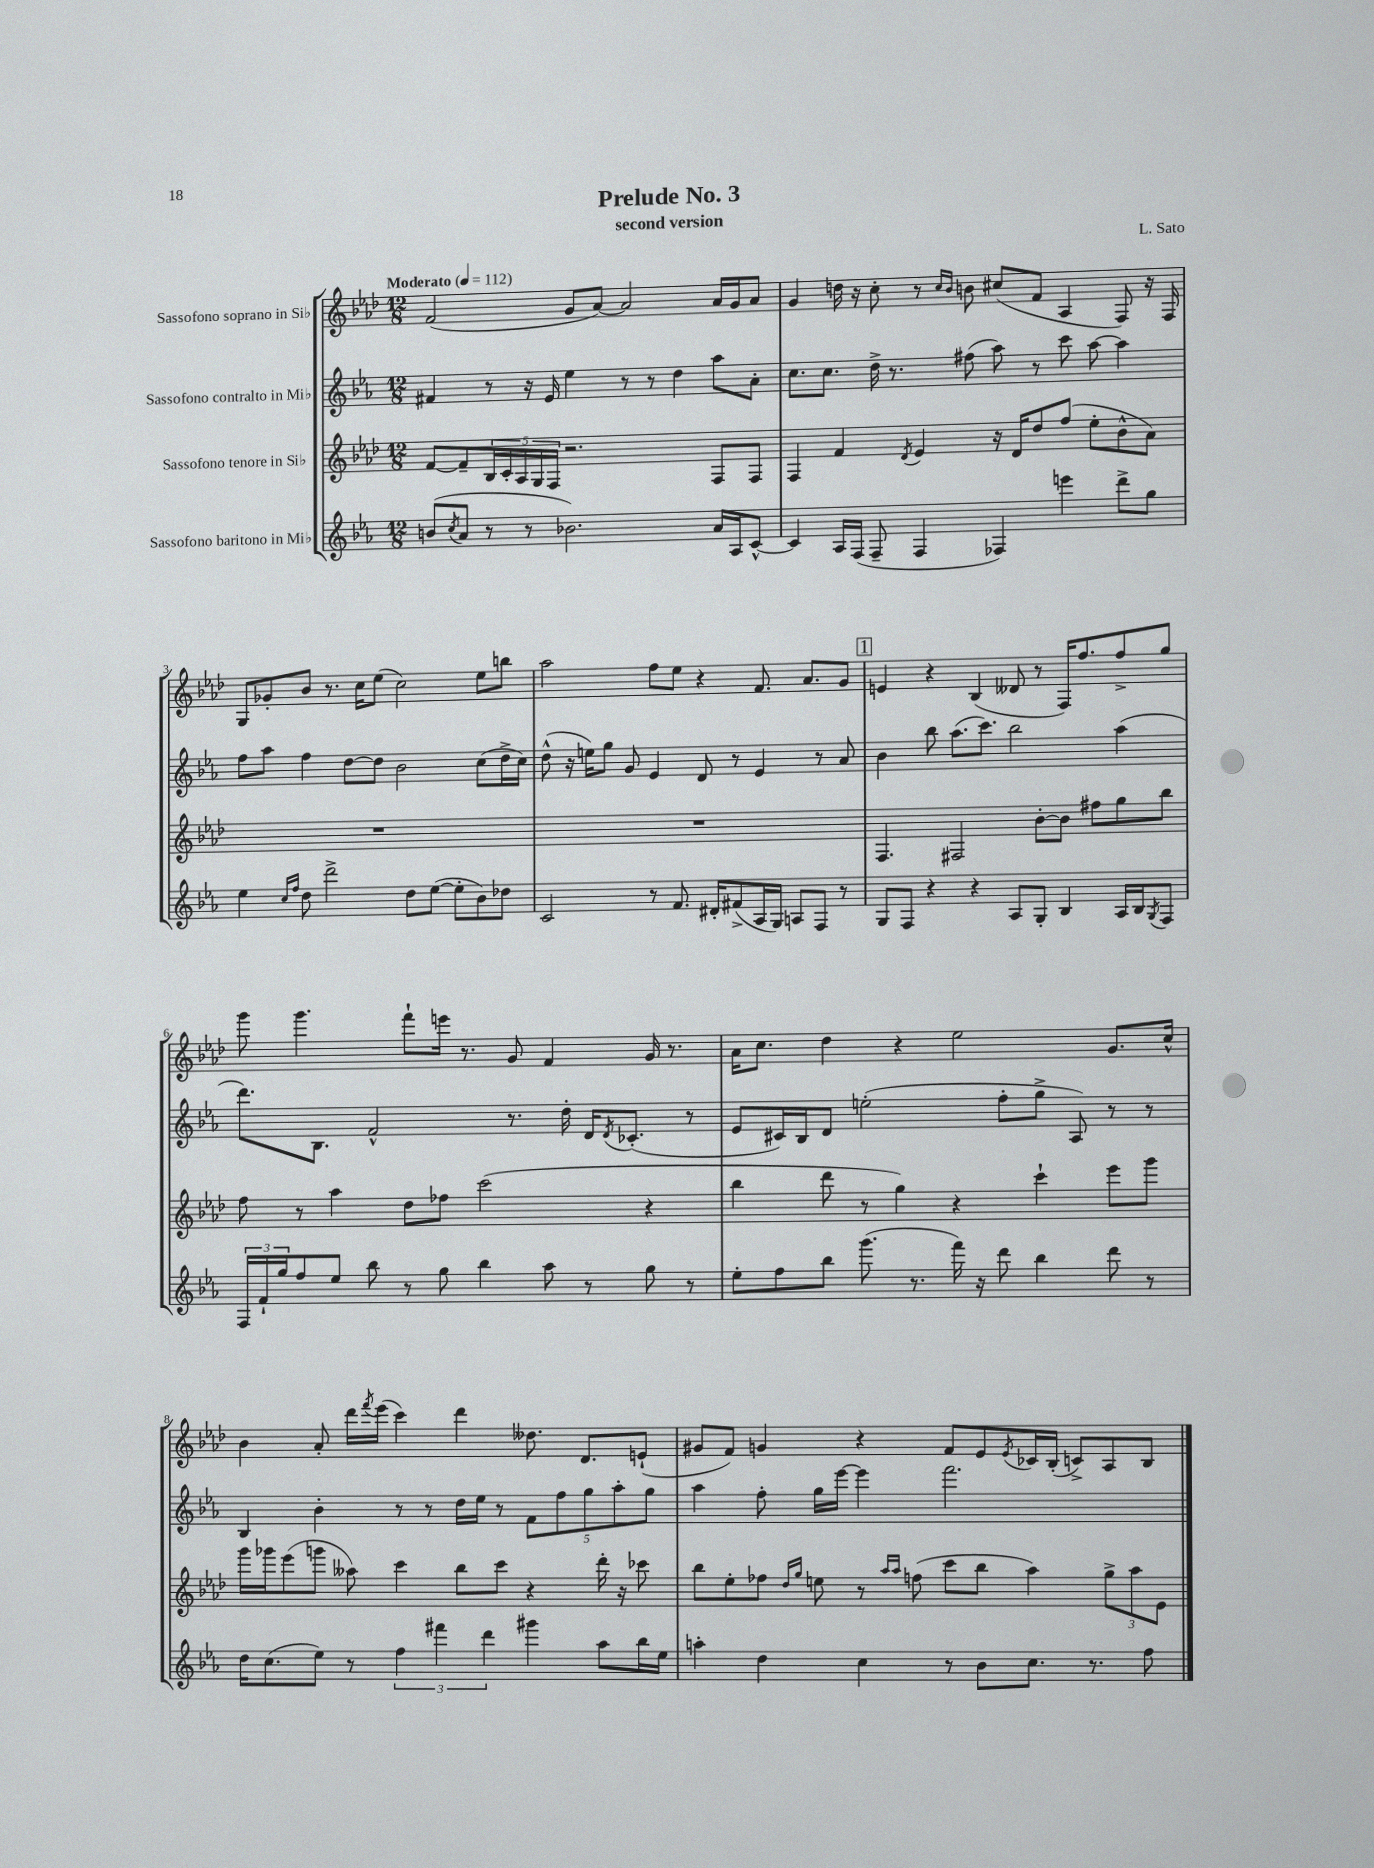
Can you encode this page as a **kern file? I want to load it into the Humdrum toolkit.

**kern	**kern	**kern	**kern
*part4	*part3	*part2	*part1
*staff4	*staff3	*staff2	*staff1
*I"Sassofono baritono in Mi♭	*I"Sassofono tenore in Si♭	*I"Sassofono contralto in Mi♭	*I"Sassofono soprano in Si♭
*clefG2	*clefG2	*clefG2	*clefG2
*k[b-e-a-]	*k[b-e-a-d-]	*k[b-e-a-]	*k[b-e-a-d-]
*M12/8	*M12/8	*M12/8	*M12/8
*MM112	*MM112	*MM112	*MM112
=1	=1	=1	=1
!	!	!	!LO:TX:a:B:t=Moderato
(8bn/L	[8f/L	4f#X/	(2f/
8qcc/	.	.	.
8a-/J	8f~/]	.	.
8r	20B-/L	8r	.
.	20c'/	.	.
.	20A-/	.	.
8r	.	16r	.
.	20G/	.	.
.	.	16e-/	.
.	20F/JJ	.	.
2.b-X\)	2.r	4ee-\	8g/L
.	.	.	[8a-/J)
.	.	8r	2a-/]
.	.	8r	.
.	.	4dd\	.
16a-/LL	8F/L	8aa-\L	16a-/LL
16A-/J	.	.	16g/J
[8c^^/J	8F/J	8a-'\J	8a-/J
=2	=2	=2	=2
4c/]	4F/	8.cc\L	4g/
.	.	8.cc\J	.
16A-/LL	4f/	.	16ddn\
(16F/JJ	.	.	16r
8F~/	.	16dd^\	8cc'\
.	.	8.r	.
.	8qd-/	.	.
4F/	4e-/	.	8r
.	.	.	16qqcc/LL
.	.	.	16qqb-/JJ
.	.	(8ff#X\	8bn\
4F-X/)	16r	8aa-\)	(8cc#X/L
.	16d-/KL	.	.
.	8dd-/	8r	8f/J
4eeen\	(8ff/J	8ccc\	4A-/
.	8ee-'\L	[8aa-\	.
8ddd^\L	8b-^^\	4aa-\]	8F/)
8gg\J	8a-\J)	.	16r
.	.	.	16F/
!!LO:LB:g=z
=3	=3	=3	=3
4ee-\	1.r	8ff\L	8G/L
.	.	8aa-\J	8g-X'/
16qqcc/LL	.	.	.
16qqff/JJ	.	.	.
8dd\	.	4ff\	8b-/J
2ddd^\	.	.	8.r
.	.	[8dd\L	.
.	.	.	16cc\KL
.	.	8dd\J]	(8ee-\J
.	.	2b-\	2cc\)
8dd\L	.	.	.
([8ee-\J	.	.	.
8ee-'\L]	.	.	.
8b-\)	.	(8cc\L	8ee-\L
8dd-X\J	.	16dd^\L	8bbn\J
.	.	16cc\JJ)	.
=4	=4	=4	=4
2c/	1.r	(8dd^^\	2aa-\
.	.	16r	.
.	.	16een\KL)	.
.	.	8gg\J	.
.	.	8g/	.
8r	.	4e-/	8ff\L
8.f/	.	.	8ee-\J
.	.	8d/	4r
16d#X'/KL	.	.	.
(8f#X^/	.	8r	.
16A-/L	.	4e-/	8.f/
16G/JJ)	.	.	.
8An/L	.	.	.
.	.	.	8.a-/L
8F/J	.	8r	.
8r	.	8a-/	8g/J
!!LO:REH:place=s1:t=1
=5	=5	=5	=5
8G/L	4.F/	4b-\	4en/
8F/J	.	.	.
4r	.	8bb-\	4r
.	2F#X/	(8.aa-\L	.
4r	.	.	(4B-/
.	.	8.ccc\J)	.
8A-/L	.	2bb-\	8d--X/
8G'/J	[8b-'\L	.	8r
4B-/	8b-\J]	.	16F/KL)
.	.	.	8.ff/
.	8ff#X\L	.	.
16A-/LL	8gg\	(4aa-\	8ff^/
16B-/J	.	.	.
8qG/	.	.	.
8F/J	8bb-\J	.	8gg/J
!!LO:LB:g=z
=6	=6	=6	=6
24F/LL	8ff\	8.ddd\L)	8ggg\
24f`/	.	.	.
24gg/J	.	.	.
8ff/	8r	.	4.ggg\
.	.	8.B-\J	.
8ee-/J	4aa-\	.	.
8bb-\	.	2f^^/	.
8r	8dd-\L	.	8fff`\L
8gg\	8ff-X\J	.	16eeen\Jk
.	.	.	8.r
4bb-\	(2ccc\	.	.
.	.	8.r	8g/
8aa-\	.	.	4f/
.	.	16dd'\	.
8r	.	16d/KL	.
.	.	8qd/	.
.	.	(8.c-X'/J	.
8gg\	4r	.	16g/
.	.	.	8.r
8r	.	8r	.
=7	=7	=7	=7
8ee-'\L	4bb-\	8e-/L	16a-\KL
.	.	.	8.cc\J
8ff\	.	16c#X/L)	.
.	.	16B-/J	.
8bb-\J	8ddd-\	8d/J	4dd-\
(8.ggg\	8r	(2een'\	.
.	4gg\)	.	4r
8.r	.	.	.
16fff\)	4r	.	2ee-\
16r	.	.	.
8ddd\	.	8ff'\L	.
4bb-\	4ccc`\	8gg^\J	.
.	.	8A-/)	.
8ddd\	8eee-\L	8r	8.g/L
8r	8ggg\J	8r	.
.	.	.	16cc^^/Jk
!!LO:LB:g=z
=8	=8	=8	=8
16dd\KL	16ggg\LL	4B-/	4b-\
(8.cc\	16ggg-X\J	.	.
.	(8eee-\	.	.
8ee-\J)	8gggn\J	4b-'\	8a-'/
8r	8aa--X\)	.	16ddd-\LL
.	.	.	8qfff/
.	.	.	(16eee-\JJ
6ff\	4ccc\	8r	4ccc\)
.	.	8r	.
6fff#X\	.	.	.
.	8bb-\L	16dd\LL	4ddd-\
.	.	16ee-\JJ	.
6ddd\	.	.	.
.	8ccc\J	8r	.
4ggg#X\	4r	10f\L	8.dd--X\
.	.	10ff\	.
.	.	.	8.d-/L
.	.	10gg\	.
8aa-\L	16ddd-'\	.	.
.	.	10aa-'\	.
.	16r	.	.
16bb-\L	8ccc-X\	.	(8en`/J
.	.	10gg\J	.
16ee-\JJ	.	.	.
=9	=9	=9	=9
4aan'\	8bb-\L	4aa-\	8g#X/L
.	8ee-'\	.	8f/J)
4dd\	8ff-X\J	8ff'\	4gn/
.	16qqdd-/LL	.	.
.	16qqgg/JJ	.	.
.	8een\	16gg\LL	.
.	.	[16eee-\JJ	.
4cc\	8r	4eee-\]	4r
.	16qqaa-/LL	.	.
.	16qqaa-/JJ	.	.
.	(8ffn\	.	.
8r	8ccc\L	2.fff\	8f/L
8b-\L	8bb-\J	.	8e-/
.	.	.	8qe-/
8.cc\J	4aa-\)	.	16c-X/L
.	.	.	(16B-'/JJ
.	.	.	8cn^/L)
8.r	.	.	.
.	12gg^\L	.	8A-/
.	12aa-\	.	.
8ff\	.	.	8B-/J
.	12e-\J	.	.
==	==	==	==
*-	*-	*-	*-
